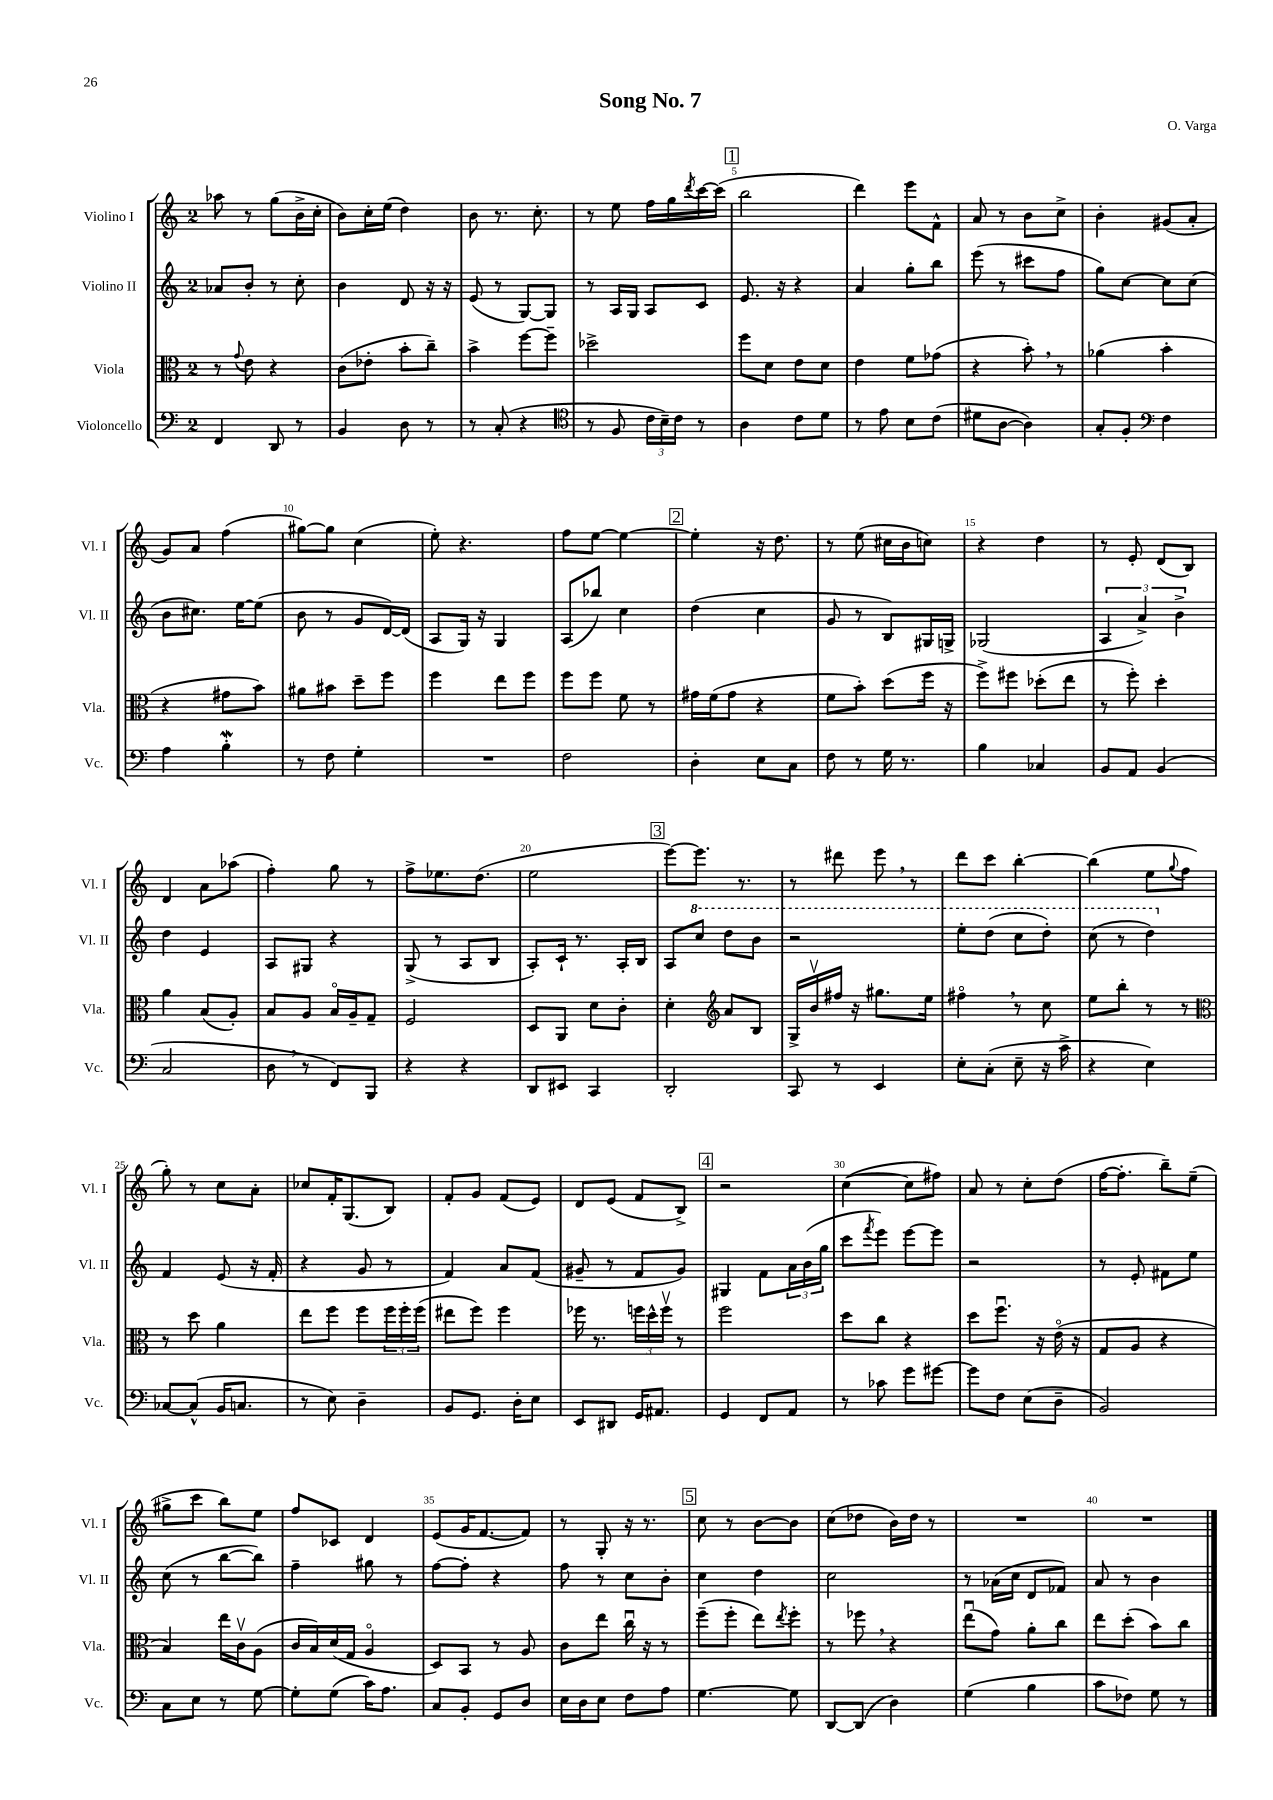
\header { title = "Song No. 7" composer = "O. Varga" }
<<
\new StaffGroup <<
\new Staff = "s0" \with { instrumentName = "Violino I" shortInstrumentName = "Vl. I" } {
    \clef treble \key c \major \once \override Staff.TimeSignature.style = #'single-digit \time 2/4
    aes''8 r8 g''8( b'16-> c''16-. |
    b'8) c''16-. e''16( d''4) |
    b'8 r8. c''8.-. |
    r8 e''8 f''16 g''16 \acciaccatura { d'''8 } c'''16~ c'''16( |
    \mark \markup { \box "1" } b''2 |
    d'''4) e'''8 f'8-^ |
    a'8 r8 b'8 c''8-> |
    b'4-. gis'8( a'8-. |
    g'8) a'8 f''4( |
    gis''8~) gis''8 c''4( |
    e''8-.) r4. |
    f''8 e''8~ e''4~ |
    \mark \markup { \box "2" } e''4-. r16 d''8. |
    r8 e''8( cis''16 b'16 c''8) |
    r4 d''4 |
    r8 e'8-. d'8( b8) |
    d'4 a'8 aes''8( |
    f''4-.) g''8 r8 |
    f''8-> ees''8. d''8.( |
    e''2 |
    \mark \markup { \box "3" } e'''8~) e'''8. r8. |
    r8 dis'''8 e'''8 \breathe r8 |
    d'''8 c'''8 b''4~-. |
    b''4( e''8 \appoggiatura { g''8 } f''8 |
    g''8-.) r8 c''8 a'8-. |
    ces''8 f'16-. g8.( b8) |
    f'8-. g'8 f'8( e'8) |
    d'8 e'8( f'8 b8->) |
    \mark \markup { \box "4" } r2 |
    c''4~( c''8 fis''8) |
    a'8 r8 c''8-. d''8( |
    f''16~ f''8.-. b''8--) e''8--( |
    gis''8-> c'''8 b''8) e''8 |
    f''8 ces'8 d'4 |
    e'8( g'16 f'8.~ f'8) |
    r8 g8-. r16 r8. |
    \mark \markup { \box "5" } c''8 r8 b'8~ b'8 |
    c''8( des''8 b'16) des''16 r8 |
    R2 |
    R2 \bar "|." |
}
\new Staff = "s1" \with { instrumentName = "Violino II" shortInstrumentName = "Vl. II" } {
    \clef treble \key c \major \once \override Staff.TimeSignature.style = #'single-digit \time 2/4
    aes'8 b'8-. r8 c''8-. |
    b'4 d'8 r16 r16 |
    e'8( r8 g8~) g8 |
    r8 a16 g16 a8 c'8 |
    \mark \markup { \box "1" } e'8. r16 r4 |
    a'4 g''8-. b''8 |
    e'''8( r8 cis'''8 f''8 |
    g''8) c''8~ c''8 c''8( |
    b'8 cis''8.) e''16~ e''8( |
    b'8 r8 g'8 d'16~) d'16( |
    a8 g16) r16 g4 |
    a8( bes''8) c''4 |
    \mark \markup { \box "2" } d''4( c''4 |
    g'8 r8 b8) gis16 g16-> |
    ges2( |
    \tuplet 3/2 { a4 a'4->) b'4-> } |
    d''4 e'4 |
    a8 gis8 r4 |
    g8->( r8 a8 b8 |
    a8-.) c'16-! r8. a16-. b16 |
    \mark \markup { \box "3" } a8 \ottava #1 c'''8 d'''8 b''8 |
    r2 |
    e'''8-. d'''8( c'''8 d'''8-.) |
    c'''8( r8 d'''4) \ottava #0 |
    f'4 e'8( r16 f'16-. |
    r4 g'8 r8 |
    f'4) a'8 f'8( |
    gis'8-- r8 f'8 gis'8) |
    \mark \markup { \box "4" } gis4 f'8 \tuplet 3/2 { a'16 b'16( g''16 } |
    c'''8 \acciaccatura { f'''8 } e'''8) e'''8~ e'''8 |
    r2 |
    r8 e'8-. fis'8 e''8 |
    c''8( r8 b''8~ b''8) |
    f''4-- gis''8 r8 |
    f''8~ f''8-. r4 |
    f''8 r8 c''8 b'8-. |
    \mark \markup { \box "5" } c''4 d''4 |
    c''2 |
    r8 aes'16( c''16 d'8 fes'8) |
    a'8 r8 b'4 \bar "|." |
}
\new Staff = "s2" \with { instrumentName = "Viola" shortInstrumentName = "Vla." } {
    \clef alto \key c \major \once \override Staff.TimeSignature.style = #'single-digit \time 2/4
    r8 \appoggiatura { g'8 } e'8 r4 |
    c'8( ees'8-. b'8-. c''8--) |
    b'4-> f''8~ f''8-- |
    des''2-> |
    \mark \markup { \box "1" } f''8 d'8 e'8 d'8 |
    e'4 f'8 ges'8( |
    r4 b'8-.) \breathe r8 |
    aes'4( b'4-. |
    r4 gis'8 b'8) |
    ais'8 bis'8 d''8-- f''8 |
    f''4 e''8 f''8 |
    f''8 f''8 f'8 r8 |
    \mark \markup { \box "2" } gis'16 f'16( gis'8 r4 |
    f'8 b'8-.) d''8( f''16 r16 |
    f''8->) fis''8 des''8-.( e''8 |
    r8 f''8-.) d''4-. |
    a'4 b8( a8-.) |
    b8 a8 b16\flageolet a16-- g8-- |
    f2 |
    d8 a,8 d'8 c'8-. |
    \mark \markup { \box "3" } d'4-. \clef treble a'8 b8 |
    g16-> b'16\upbow fis''16 r16 gis''8. e''16 |
    fis''4\flageolet \breathe r8 c''8 |
    e''8 b''8-. r8 r8 |
    \clef alto r8 d''8 a'4 |
    e''8 f''8 f''8 \tuplet 3/2 { f''16 f''16-. f''16( } |
    eis''8 f''8) f''4 |
    fes''16 r8. \tuplet 3/2 { f''16 d''16-^ f''16\upbow } r8 |
    \mark \markup { \box "4" } f''2 |
    d''8 c''8 r4 |
    d''8 f''8.\downbow r16 e'16\flageolet( r16 |
    g8 a8 r4 |
    b4) e''16 c'16\upbow a8( |
    c'16 b16) d'16( g16 a4\flageolet |
    d8) b,8 r8 a8 |
    c'8 e''8 c''16\downbow r16 r8 |
    \mark \markup { \box "5" } f''8--( f''8-. e''8) \acciaccatura { e''8 } f''8-. |
    r8 fes''8 \breathe r4 |
    e''8\downbow( g'8) a'8-. c''8 |
    e''8 d''8-.( b'8) c''8 \bar "|." |
}
\new Staff = "s3" \with { instrumentName = "Violoncello" shortInstrumentName = "Vc." } {
    \clef bass \key c \major \once \override Staff.TimeSignature.style = #'single-digit \time 2/4
    f,4 d,8 r8 |
    b,4 d8 r8 |
    r8 c8-.( r4 |
    \clef tenor r8 f8 \tuplet 3/2 { c'16 b16--) c'16 } r8 |
    \mark \markup { \box "1" } a4 c'8 d'8 |
    r8 e'8 b8 c'8( |
    dis'8 a8~ a4) |
    g8-. f8-. \clef bass f4 |
    a4 b4-.\mordent |
    r8 f8 g4-. |
    R2 |
    f2 |
    \mark \markup { \box "2" } d4-. e8 c8 |
    f8 r8 g16 r8. |
    b4 ces4 |
    b,8 a,8 b,4( |
    c2 |
    d8 \breathe r8 f,8) b,,8 |
    r4 r4 |
    d,8 eis,8 c,4 |
    \mark \markup { \box "3" } d,2-. |
    c,8 r8 e,4 |
    e8-. c8-.( e8-- r16 c'16-> |
    r4 e4) |
    ces8~ ces8-^( b,16 c8. |
    r8 e8) d4-- |
    b,8 g,8. d16-. e8 |
    e,8 dis,8 g,16 ais,8. |
    \mark \markup { \box "4" } g,4 f,8 a,8 |
    r8 ces'8 g'8 gis'8~ |
    gis'8 f8 e8( d8-- |
    b,2) |
    c8 e8 r8 g8~ |
    g8-. g8( c'16) a8. |
    c8 b,8-. g,8 d8 |
    e16 d16 e8 f8 a8 |
    \mark \markup { \box "5" } g4.~ g8 |
    d,8~ d,8( d4) |
    g4( b4 |
    c'8 fes8) g8 r8 \bar "|." |
}
>>
>>
\layout { \context { \Score \override BarNumber.break-visibility = ##(#f #t #t) barNumberVisibility = #(every-nth-bar-number-visible 5) } }
